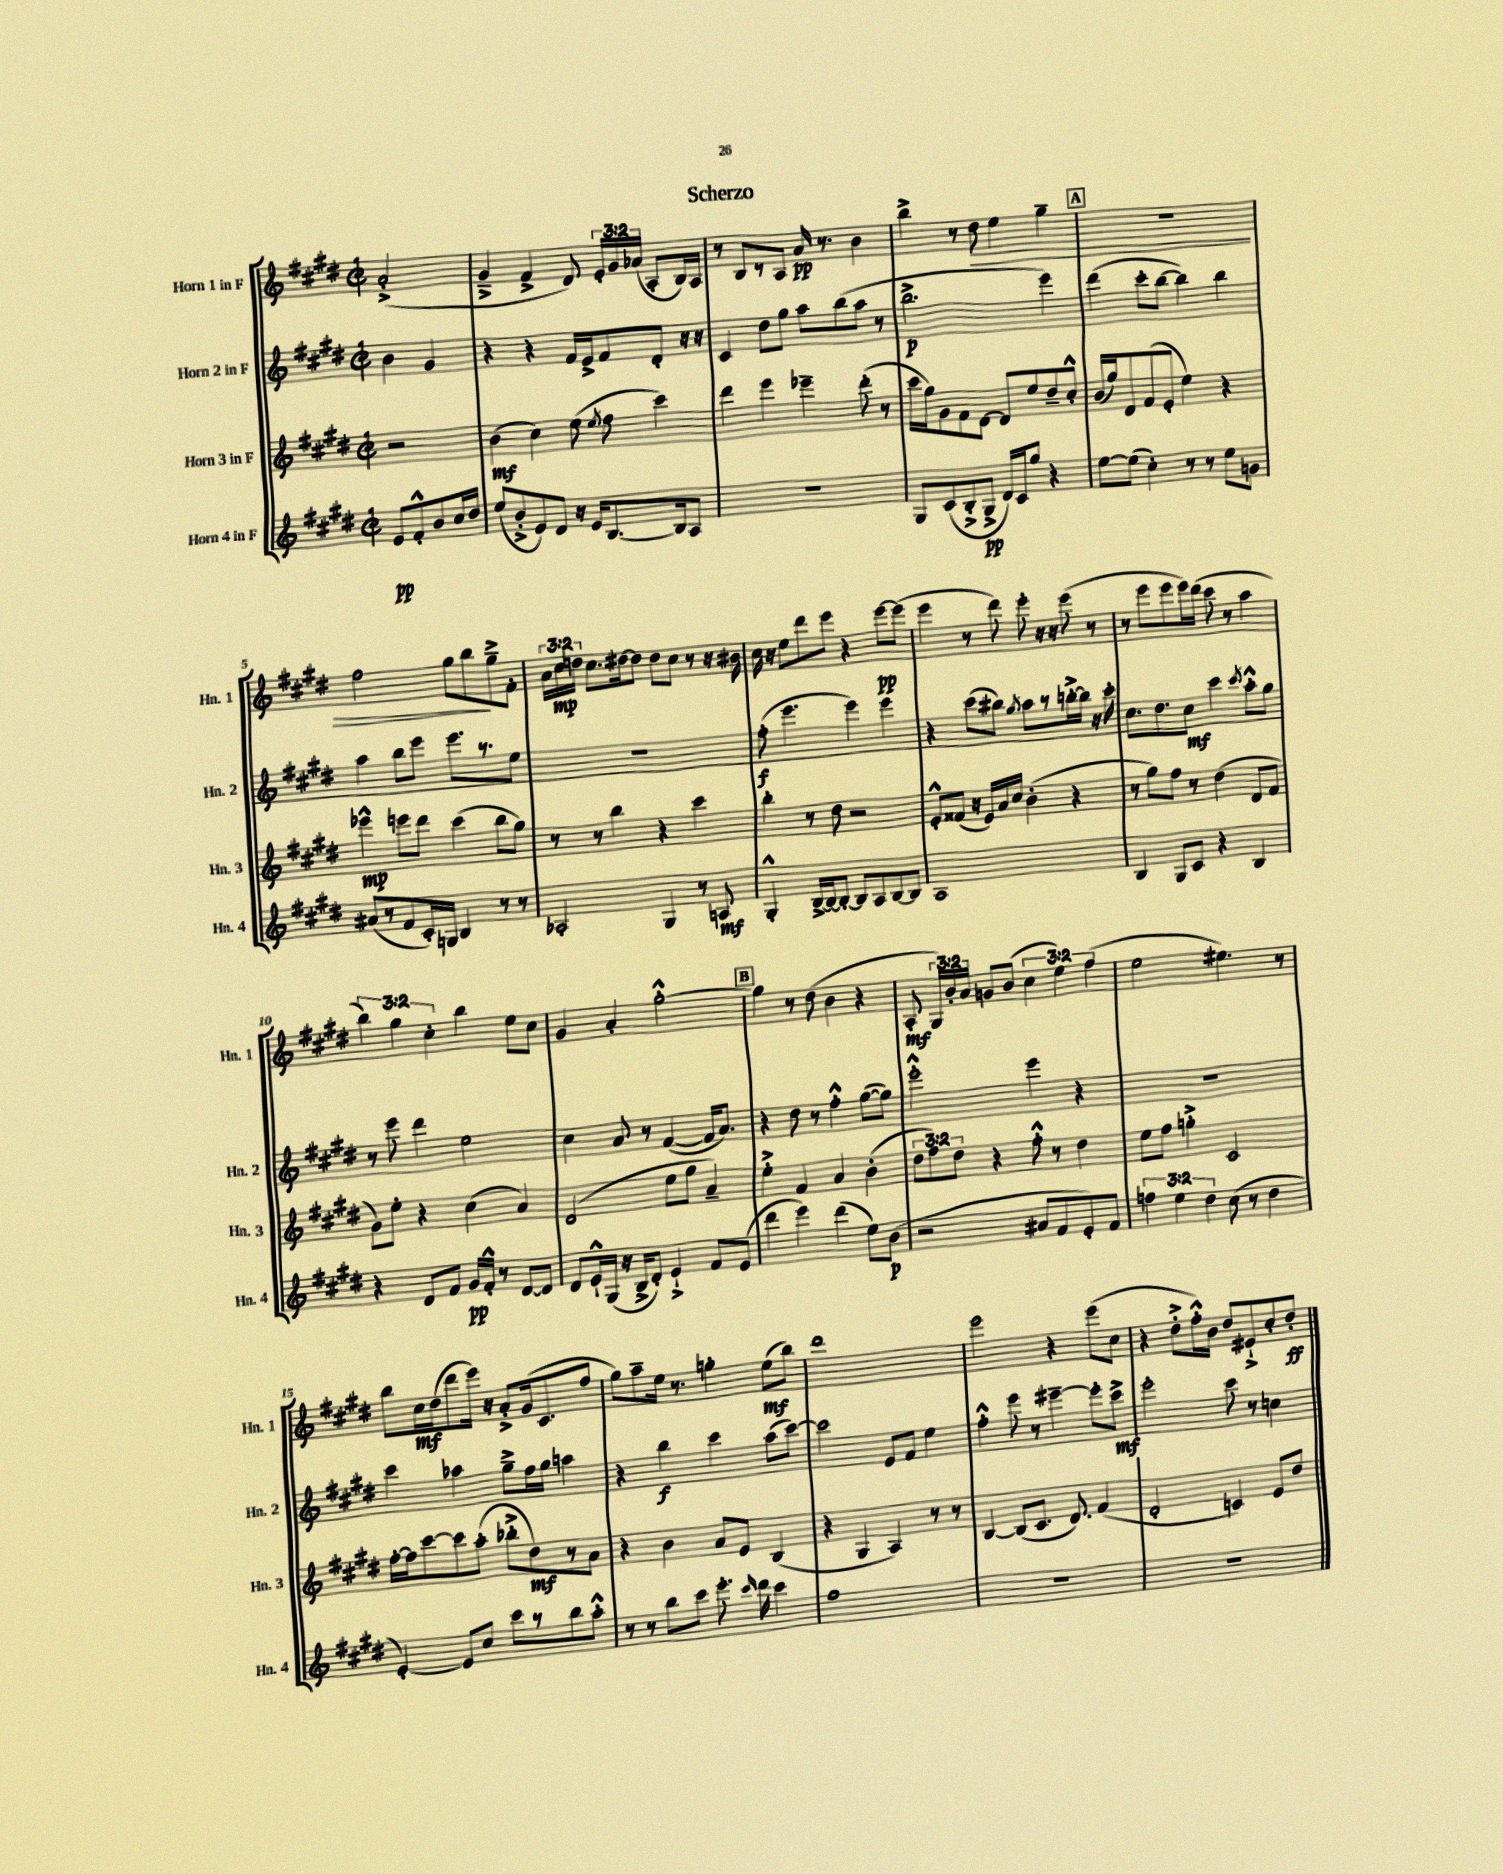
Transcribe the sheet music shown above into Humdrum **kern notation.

**kern	**dynam	**kern	**dynam	**kern	**dynam	**kern	**dynam
*part4	*part4	*part3	*part3	*part2	*part2	*part1	*part1
*staff4	*staff4	*staff3	*staff3	*staff2	*staff2	*staff1	*staff1
*I"Horn 4 in F	*	*I"Horn 3 in F	*	*I"Horn 2 in F	*	*I"Horn 1 in F	*
*I'Hn. 4	*	*I'Hn. 3	*	*I'Hn. 2	*	*I'Hn. 1	*
*clefG2	*	*clefG2	*	*clefG2	*	*clefG2	*
*k[f#c#g#d#]	*	*k[f#c#g#d#]	*	*k[f#c#g#d#]	*	*k[f#c#g#d#]	*
*M2/2	*	*M2/2	*	*M2/2	*	*M2/2	*
*met(c|)	*	*met(c|)	*	*met(c|)	*	*met(c|)	*
=	=	=	=	=	=	=	=
8e/L	pp	2r	.	4b\	.	(2a'^/	.
8f#'^^/	.	.	.	.	.	.	.
8b/	.	.	.	4g#/	.	.	.
16cc#/L	.	.	.	.	.	.	.
16dd#/JJ	.	.	.	.	.	.	.
=1	=1	=1	=1	=1	=1	=1	=1
(8ee/L	.	(4b\	mf	4r	.	4g#~^/	.
8b'^/	.	.	.	.	.	.	.
8e/)	.	4cc#\)	.	4r	.	4f#^/	.
8d#/J	.	.	.	.	.	.	.
16r	.	(8ee\	.	16f#/LL	.	8d#/)	.
16e/KL	.	.	.	16e^/J	.	.	.
.	.	8qee/	.	.	.	.	.
[8.B/	.	8ff#\	.	8f#/	.	24e'/LL	.
.	.	.	.	.	.	24g#/	.
.	.	.	.	.	.	(24a-X/JJ	.
.	.	4ccc#\)	.	8d#'/J	.	8A'/L	.
16B/k]	.	.	.	.	.	.	.
8A/J	.	.	.	16r	.	16B/L)	.
.	.	.	.	16r	.	16A/JJ	.
=2	=2	=2	=2	=2	=2	=2	=2
1r	.	4ddd#\	.	4c#/	.	8r	.
.	.	.	.	.	.	8B/L	.
.	.	4eee\	.	8dd#\L	.	8r	.
.	.	.	.	8gg#\J	.	8A/J	.
.	.	4eee-X~\	.	8aa\L	.	16a/	pp
.	.	.	.	.	.	8.r	.
.	.	.	.	(8bb\	.	.	.
.	.	(8ddd#'\	.	8aa\J	.	4b\	.
.	.	8r	.	8r	.	.	.
=3	=3	=3	=3	=3	=3	=3	=3
8G#/L	.	16ccc#\LL	.	2.bb^\	p	4bb^\	.
.	.	16gg#\J)	.	.	.	.	.
(8c#/	.	8g#\	.	.	.	.	.
8B'^/	.	8f#\	.	.	.	8r	.
!	!	!	!	!	!	!	!LO:HP:b
8G#^/J	pp	[8d#\J	.	.	.	8dd#\	>
16d#/LL)	.	8d#/L]	.	.	.	4ee\	.
16c#/J	.	.	.	.	.	.	.
8gg#/J	.	8ee/	.	.	.	.	.
4r	.	8dd#~/	.	4eee\)	.	4gg#~\	.
.	.	8cc#'^^/J	.	.	.	.	.
!!LO:REH:place=s1:t=A
=4	=4	=4	=4	=4	=4	=4	=4
[8ee\L	.	(16b/LL	.	(4ddd#\	.	1r	.
.	.	16gg#/J)	.	.	.	.	.
(8ee\J]	.	8d#/	.	.	.	.	.
4cc#'\)	.	(8f#/	.	8ccc#'\L	.	.	.
.	.	8e'/J	.	[8bb\J	.	.	.
8r	.	4ee\)	.	4bb\])	.	.	.
8r	.	.	.	.	.	.	.
8ee\L	.	4r	.	4bb\	.	.	.
8gn\J	.	.	.	.	.	.	.
!!LO:LB:g=z
=5	=5	=5	=5	=5	=5	=5	=5
(8a#X/L	.	4eee-X^^\	mp	4aa\	.	2ff#\	.
8r	.	.	.	.	.	.	.
8f#/	.	8eeen\L	.	8bb\L	.	.	.
16c#'/L)	.	8ddd#\J	.	8eee\J	.	.	.
16Gn/JJ	.	.	.	.	.	.	.
4B/	.	(4ccc#\	.	8.eee\L	.	8gg#\L	.
.	.	.	.	.	.	8bb\	.
.	.	.	.	8.r	.	.	.
8r	.	8bb\L	.	.	.	8gg#~^\	]
8r	.	8gg#\J)	.	8ee\J	.	8f#'\J	.
=6	=6	=6	=6	=6	=6	=6	=6
2A-X'/	.	8r	.	1r	.	24a\LL	.
.	.	.	.	.	.	24cc#\	mp
.	.	.	.	.	.	24ddn\JJ	.
.	.	8r	.	.	.	8.cc#\L	.
.	.	4bb\	.	.	.	.	.
.	.	.	.	.	.	[16dd#X\k	.
.	.	.	.	.	.	8dd#\J]	.
4G#/	.	4r	.	.	.	8dd#\L	.
.	.	.	.	.	.	8cc#\J	.
8r	.	4ccc#\	.	.	.	8r	.
8An/	mf	.	.	.	.	16r	.
.	.	.	.	.	.	16b#X\	.
=7	=7	=7	=7	=7	=7	=7	=7
4G#'^^/	.	4bb'\	.	(8ff#'\	f	16cc#\	.
.	.	.	.	.	.	16r	.
.	.	.	.	4.eee\	.	8ee\L	.
[16B^/LL	.	8r	.	.	.	8ddd#\	.
16B/J_	.	.	.	.	.	.	.
8B'/J_	.	8dd#\	.	.	.	8eee\J	.
8B/L]	.	2r	.	4eee\)	.	4r	.
8A/	.	.	.	.	.	.	.
[8B/	.	.	.	4eee\	.	[8eee\L	pp
8B/J]	.	.	.	.	.	(8eee\J]	.
=8	=8	=8	=8	=8	=8	=8	=8
1A	.	8e'^^/L	.	4r	.	4eee\	.
.	.	(8f##X/J	.	.	.	.	.
.	.	16r	.	(8ccc#\L	.	8r	.
.	.	16e/LL)	.	.	.	.	.
.	.	16a/	.	8bb#X\J)	.	8ddd#\)	.
.	.	16cc#/JJ	.	.	.	.	.
.	.	.	.	8qgg#/	.	.	.
.	.	(4b'\	.	8aa\L	.	8eee'\	.
.	.	.	.	8r	.	16r	.
.	.	.	.	.	.	16r	.
.	.	4r	.	[16bbn'^\L	.	(8eee\	.
.	.	.	.	16bb\JJ]	.	.	.
.	.	.	.	16r	.	8r	.
.	.	.	.	16ccc#'\	.	.	.
=9	=9	=9	=9	=9	=9	=9	=9
4B/	.	8r	.	8.cc#\L	.	8r	.
.	.	8gg#\L)	.	.	.	8eee\L	.
.	.	.	.	8.dd#\	.	.	.
8G#/L	.	8ff#\J	.	.	.	8eee\	.
8c#/J	.	8r	.	8cc#\J	mf	16eee\L)	.
.	.	.	.	.	.	(16ddd#\JJ	.
4r	.	(4dd#\	.	4ccc#\	.	8ccc#\	.
.	.	.	.	.	.	8r	.
.	.	.	.	8qccc#/	.	.	.
4B/	.	8d#/L	.	8aa'^^\L	.	4aa\	.
.	.	8f#/J	.	8gg#\J	.	.	.
!!LO:LB:g=z
=10	=10	=10	=10	=10	=10	=10	=10
4r	.	8g#\L)	.	8r	.	6bb\)	.
.	.	8ee'\J	.	8eee\	.	.	.
.	.	.	.	.	.	6gg#\	.
8d#/L	.	4r	.	4ddd#\	.	.	.
.	.	.	.	.	.	6cc#'\	.
8f#/J	.	.	.	.	.	.	.
16g#/LL	pp	(4cc#\	.	2ee\	.	4bb\	.
16f#'^^/JJ	.	.	.	.	.	.	.
8r	.	.	.	.	.	.	.
[8d#/L	.	4a/)	.	.	.	8ee\L	.
8d#/J]	.	.	.	.	.	8cc#\J	.
=11	=11	=11	=11	=11	=11	=11	=11
8d#/L	.	(2d#/	.	4cc#\	.	4g#/	.
16e`^^/L	.	.	.	.	.	.	.
(16G#/JJ	.	.	.	.	.	.	.
16r	.	.	.	8a/	.	4a'/	.
16B^/KL	.	.	.	.	.	.	.
8d#'/J)	.	.	.	8r	.	.	.
4e`^/	.	8ee\L	.	([4f#/	.	[2gg#'^^\	.
.	.	8gg#\J	.	.	.	.	.
8f#/L	.	4a~/)	.	16f#/KL]	.	.	.
.	.	.	.	8.a/J)	.	.	.
(8e/J	.	.	.	.	.	.	.
!!LO:REH:place=s1:t=B
=12	=12	=12	=12	=12	=12	=12	=12
4ddd#\	.	4ee'^\	.	4r	.	4gg#\]	.
4eee\)	.	4f#/	.	8dd#\	.	8r	.
.	.	.	.	8r	.	(8dd#\	.
(4ddd#\	.	4a/	.	4ff#'^^\	.	4b\	.
8ee\L)	.	(4b'\	.	([8gg#\L	.	4r	.
(8b\J	p	.	.	8gg#\J])	.	.	.
=13	=13	=13	=13	=13	=13	=13	=13
2r	.	12dd#\L	.	2eee'^^\	.	8A'/	mf
.	.	12ff#\)	.	.	.	.	.
.	.	.	.	.	.	24G#/LL)	.
.	.	12dd#\J	.	.	.	24b'/	.
.	.	.	.	.	.	24a/JJ	.
.	.	4r	.	.	.	8gn/L	.
.	.	.	.	.	.	(8b/J	.
8a#X/L	.	8ff#'^^\	.	4eee\	.	6cc#\	.
8f#/	.	8r	.	.	.	.	.
.	.	.	.	.	.	6ee\)	.
8e'/)	.	4dd#\	.	4r	.	.	.
.	.	.	.	.	.	(6ff#\	.
8f#/J	.	.	.	.	.	.	.
=14	=14	=14	=14	=14	=14	=14	=14
6ffn\	.	8ee\L	.	1r	.	2ee\	.
.	.	8ff#\J	.	.	.	.	.
6ee\	.	.	.	.	.	.	.
.	.	4ggn'^\	.	.	.	.	.
6dd#\	.	.	.	.	.	.	.
(8cc#\	.	2c#/	.	.	.	4.ee#X\)	.
8r	.	.	.	.	.	.	.
4dd#\	.	.	.	.	.	.	.
.	.	.	.	.	.	8r	.
!!LO:LB:g=z
=15	=15	=15	=15	=15	=15	=15	=15
[4e'/)	.	[16ff#'\LL	.	4ccc#\	.	8bb\L	.
.	.	16ff#\J]	.	.	.	.	.
.	.	[8ccc#\	.	.	.	16cc#\L	mf
.	.	.	.	.	.	(16dd#\J	.
8e/L]	.	8ccc#\]	.	4aa-X\	.	8ddd#\	.
8cc#/J	.	(8aa'\J	.	.	.	16eee\Jk)	.
.	.	.	.	.	.	16r	.
8ccc#\L	.	8bb-X'^\L	.	8gg#~^\L	.	8a'^/L	.
8r	.	8dd#\)	mf	16ff#\L	.	(16g#/k	.
.	.	.	.	16gg#\JJ	.	8.c#/	.
8bb\	.	8r	.	4aan\	.	.	.
8aa'^^\J	.	8a\J	.	.	.	8ff#/J	.
=16	=16	=16	=16	=16	=16	=16	=16
8r	.	4r	.	4r	.	8gg#\L)	.
8r	.	.	.	.	.	8aa~\	.
8bb\L	.	4b\	.	4bb\	f	16ee\Jk	.
.	.	.	.	.	.	8.r	.
8ccc#\J	.	.	.	.	.	.	.
8.eee'\	.	8a/L	.	4ccc#\	.	4ggn'\	.
.	.	8e/J	.	.	.	.	.
16qqccc#/	.	.	.	.	.	.	.
16ddd#\	.	.	.	.	.	.	.
4ccc#\	.	(4B/	.	(8aa\L	.	(8ee\L	mf
.	.	.	.	[8ccc#\J)	.	8bb\J)	.
=17	=17	=17	=17	=17	=17	=17	=17
1ff#	.	4r	.	2ccc#\]	.	1ddd#	.
.	.	4G#/	.	.	.	.	.
.	.	4A/)	.	8e/L	.	.	.
.	.	.	.	8f#/J	.	.	.
.	.	8r	.	4ee\	.	.	.
.	.	8r	.	.	.	.	.
=18	=18	=18	=18	=18	=18	=18	=18
1r	.	[4B/	.	4ff#'^^\	.	2eee\	.
.	.	(8B/L]	.	8eee\	.	.	.
.	.	8.c#/J	.	8r	.	.	.
.	.	.	.	[4eee#X~\	.	4r	.
.	.	8.d#/)	.	.	.	.	.
.	.	(4f#/	.	8eee#'\L]	.	(8eee\L	.
.	.	.	.	8ccc#^\J	mf	8cc#\J	.
=19	=19	=19	=19	=19	=19	=19	=19
1r	.	2d#'/	.	2eee'\	.	4r	.
.	.	.	.	.	.	8dd#'^\L	.
.	.	.	.	.	.	16ff#'^^\L)	.
.	.	.	.	.	.	16b\JJ	.
.	.	4cn/)	.	8ccc#\	.	8dd#/L	.
.	.	.	.	8r	.	8e#X`^/	.
.	.	8e/L	.	4ccn\	.	8cc#'/	.
.	.	8dd#/J	.	.	.	8dd#'/J	ff
==	==	==	==	==	==	==	==
*-	*-	*-	*-	*-	*-	*-	*-
